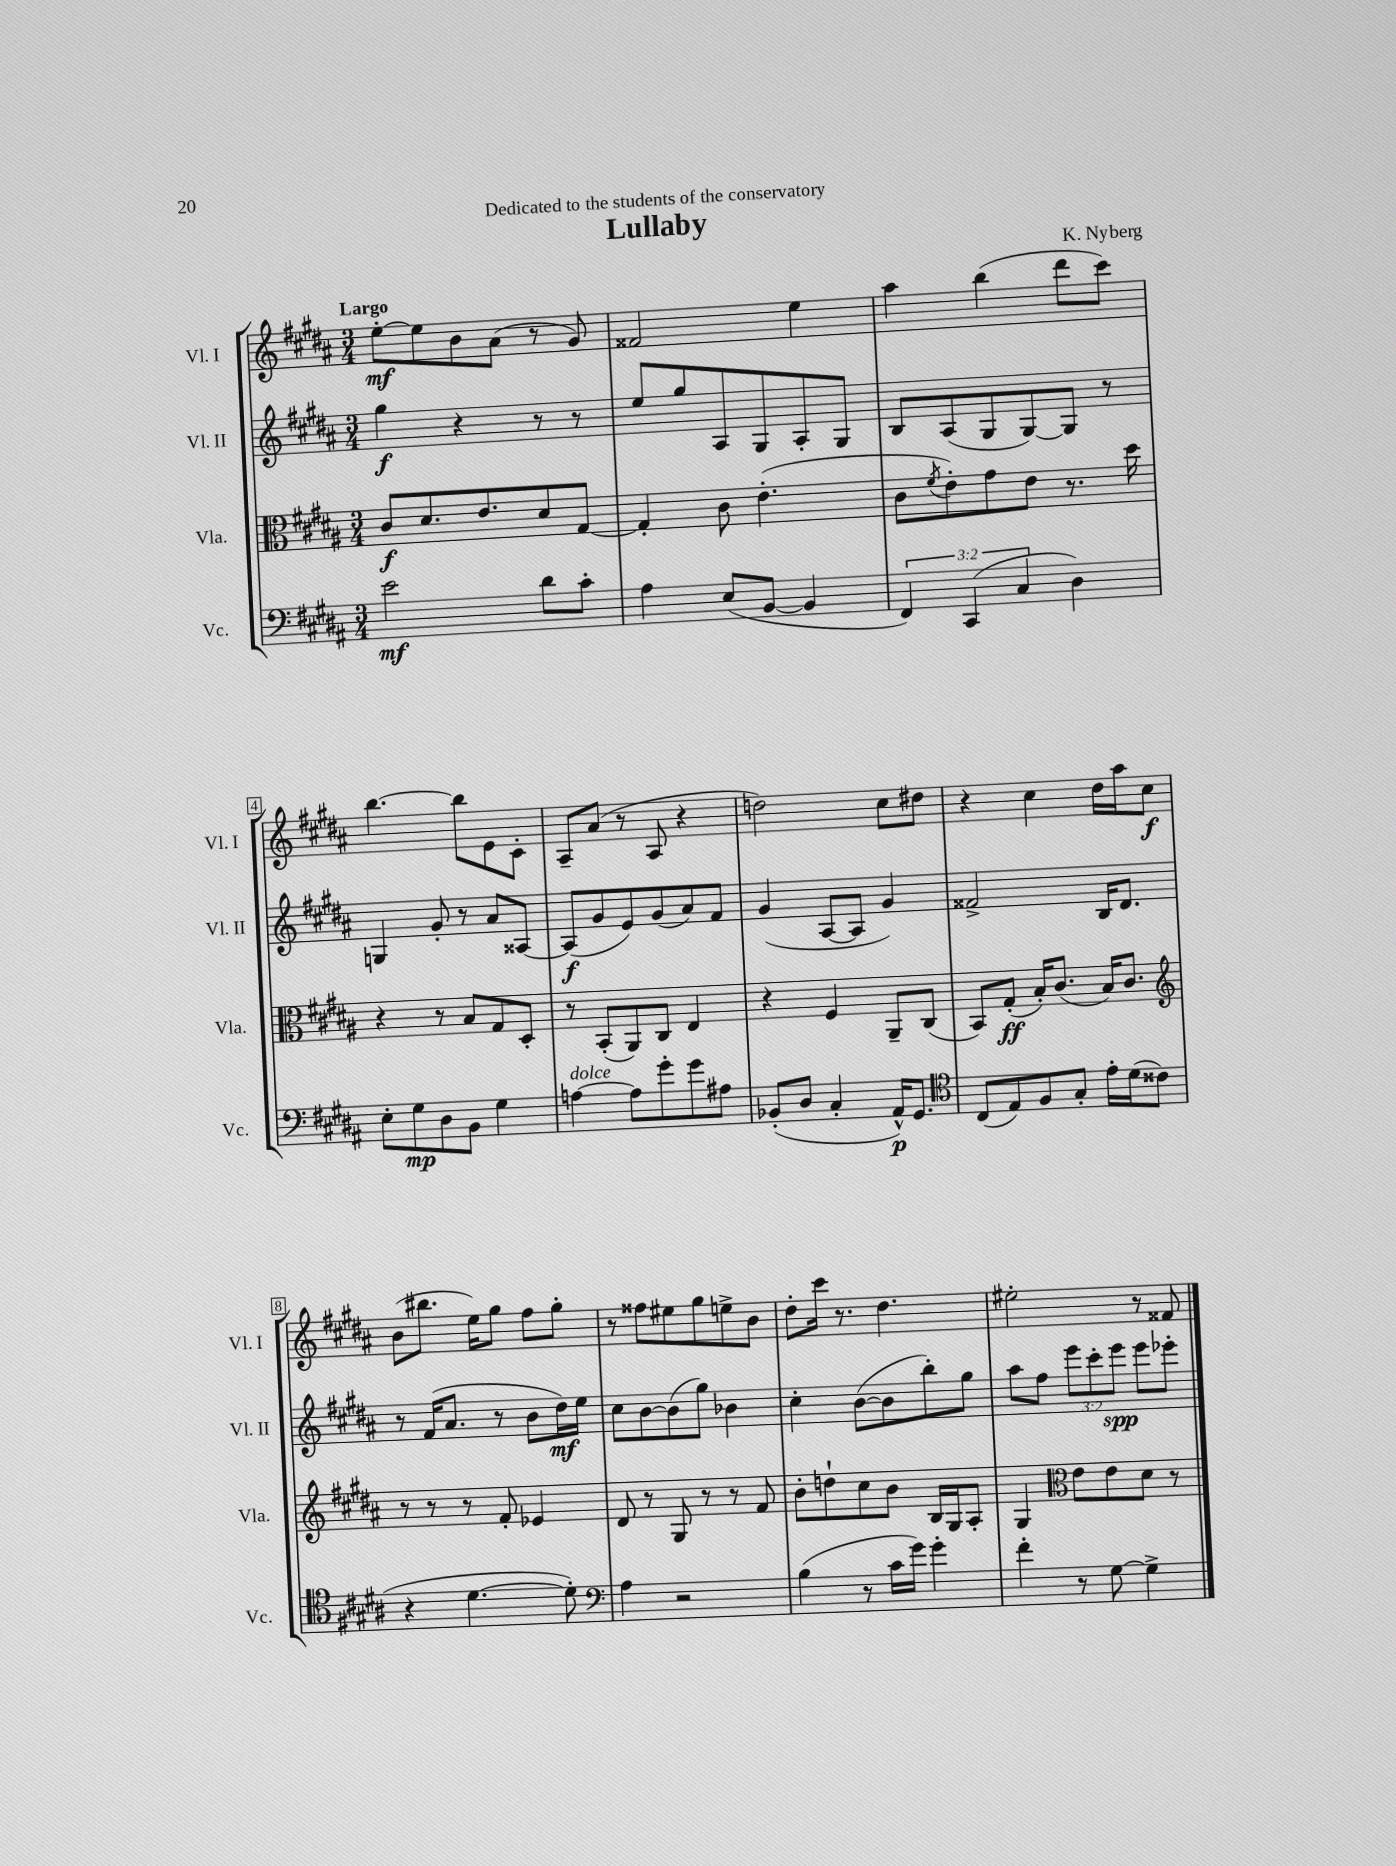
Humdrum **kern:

**kern	**kern	**kern	**kern
*staff4	*staff3	*staff2	*staff1
*clefF4	*clefC3	*clefG2	*clefG2
*k[f#c#g#d#a#]	*k[f#c#g#d#a#]	*k[f#c#g#d#a#]	*k[f#c#g#d#a#]
*M3/4	*M3/4	*M3/4	*M3/4
2e	8c#	4gg#	[8ee'
.	8.d#	.	8ee]
.	.	4r	8b
.	8.e	.	.
.	.	.	(8a#
8d#	8d#	8r	8r
8c#'	[8G#	8r	8g#)
=	=	=	=
4A#	4G#']	8ee	2f##
.	.	8gg#	.
(8E	8c#	8A#	.
[8BB	(4.e'	8G#	.
4BB]	.	8A#'	4ee
.	.	8G#	.
=	=	=	=
6FF#)	8c#	8B	4aa#
.	8qf#	.	.
.	8e')	(8A#	.
(6CC#	.	.	.
.	8g#	8G#	(4bb
6C#	.	.	.
.	8e	[8G#)	.
4D#)	8.r	8G#]	8ddd#
.	.	8r	8ccc#)
.	16dd#	.	.
=	=	=	=
8E'	4r	4G	[4.bb
8G#	.	.	.
8D#	8r	8g#'	.
8BB	8B	8r	8bb]
4G#	8G#	8a#	8e
.	8D#'	[8A##	8c#'
=	=	=	=
[4A	8r	(8A##]	8A#~
.	(8BB'	8g#	(8a#
8A]	8AA#)	8e)	8r
8g#'	8C#	(8g#	8A#
8g#	4E	8a#)	4r
8A#	.	8f#	.
=	=	=	=
(8BB-'	4r	(4g#	2dd)
8D#	.	.	.
4C#'	4F#	[8A#	.
.	.	8A#]	.
16AA#^^)	8AA#~	4g#)	8cc#
8.GG#	.	.	.
.	(8C#	.	8dd#
=	=	=	=
*clefC4	*	*	*
(8C#	8BB)	2f##^	4r
8E)	(8G#'	.	.
8F#	16B')	.	4cc#
.	(8.c#	.	.
8G#'	.	.	.
16e'	16B)	16B	16dd#
(16d#	8.c#	8.d#	16aa#
8c##	.	.	8cc#
=	=	=	=
*	*clefG2	*	*
4r	8r	8r	(8b
.	8r	(16f#	8.bb#
.	.	8.a#	.
[4.d#	8r	.	.
.	.	.	16ee)
.	8f#'	8r	8gg#
.	4e-	8b	8ff#
8d#'])	.	16dd#)	8gg#'
.	.	16ee	.
=	=	=	=
*clefF4	*	*	*
4A#	8d#	8cc#	8r
.	8r	[8b	8ff##
2r	8G#	(8b]	8ee#
.	8r	8gg#)	8gg#
.	8r	4b-	8ee^
.	8f#	.	8b
=	=	=	=
(4B	8b'	4cc#'	8dd#'
.	8dd`	.	16ccc#
.	.	.	8.r
8r	8cc#	([8b	.
16c#	8b	8b]	4.dd#
16g#)	.	.	.
4g#'	16B	8bb')	.
.	16G#	.	.
.	8A#'	8gg#	.
=	=	=	=
4f#'	4G#	8aa#	2ee#'
.	.	8ff#	.
*	*clefC3	*	*
8r	8e	12eee	.
.	.	12ccc#'	.
[8G#	8e	.	.
.	.	12eee	.
4G#^]	8d#	8eee	8r
.	8r	8eee-'	8f##
==	==	==	==
*-	*-	*-	*-
